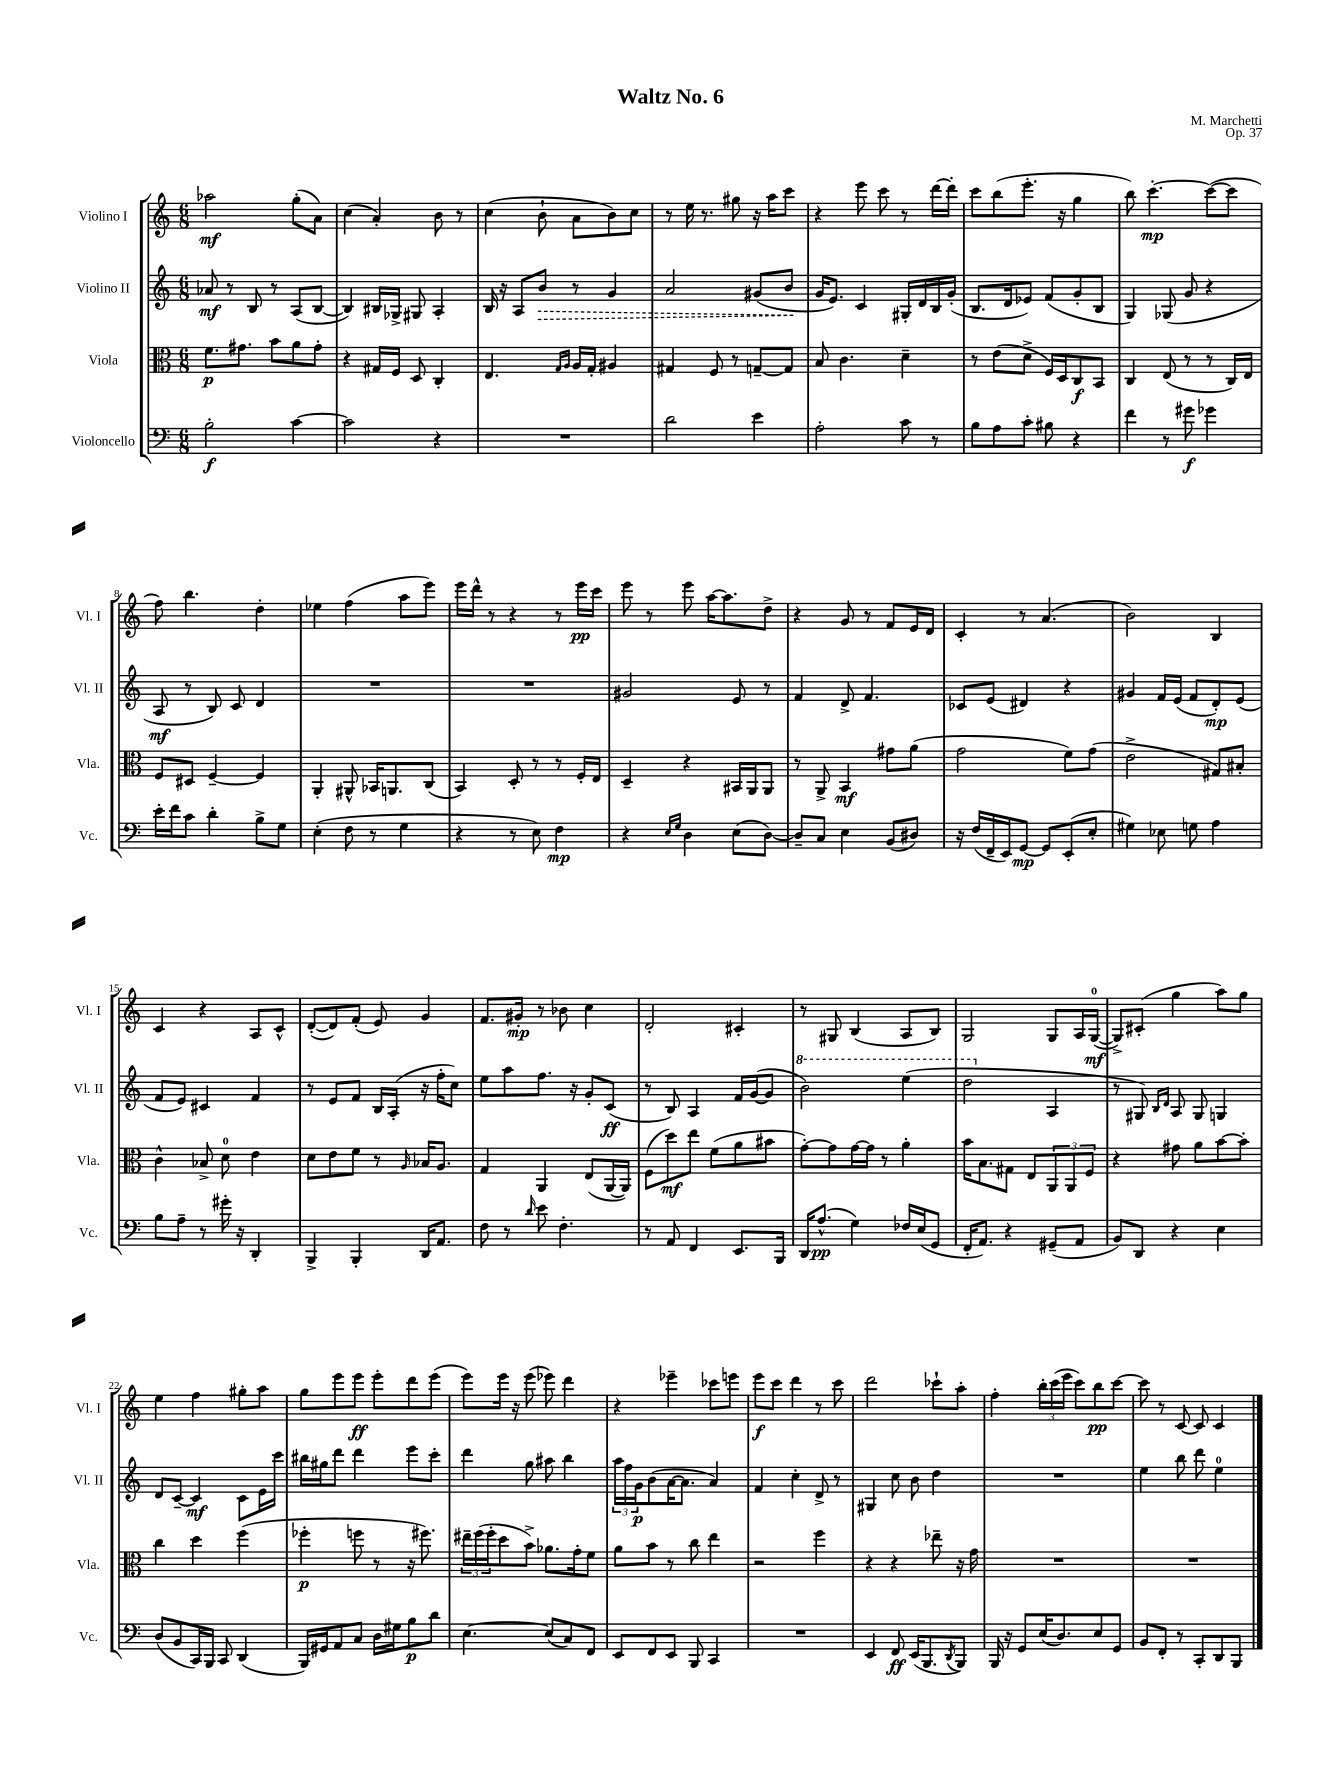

**kern	**kern	**kern	**kern
*staff4	*staff3	*staff2	*staff1
*clefF4	*clefC3	*clefG2	*clefG2
*k[]	*k[]	*k[]	*k[]
*M6/8	*M6/8	*M6/8	*M6/8
2B'	8.f	8a-	2aa-
.	.	8r	.
.	8.g#	.	.
.	.	8B	.
.	8b	8r	.
[4c	8a	(8A	(8gg'
.	8g#'	[8B	8a)
=	=	=	=
2c]	4r	4B])	(4cc
.	16G#	16B#	4a')
.	16F	16G-^	.
.	8D	8G#	.
4r	4C'	4A'	8b
.	.	.	8r
=	=	=	=
2.r	4.E	16B	(4cc
.	.	16r	.
.	.	8A	.
.	.	8b	8b`
.	16qqG	.	.
.	16qqA	.	.
.	16A	8r	8a
.	16G'	.	.
.	4A#	4g	8b)
.	.	.	8cc
=	=	=	=
2d	4G#	2a	8r
.	.	.	16ee
.	.	.	8.r
.	8F	.	.
.	8r	.	8gg#
4e	[8G~	(8g#	16r
.	.	.	16aa
.	8G]	8b	8ccc
=	=	=	=
2A'	8B	16g	4r
.	.	8.e)	.
.	4.c	.	.
.	.	4c	8eee
.	.	.	8ccc
8c	4d~	16G#'	8r
.	.	16d	.
8r	.	16B	[16ddd
.	.	(16g'	16ddd']
=	=	=	=
8B	8r	8.B	8ccc
8A	(8e	.	(8bb
.	.	16d	.
8c'	8d^	8e-)	8.eee'
8B#	16F)	(8f	.
.	16D	.	16r
4r	8C	8g'	4gg
.	8BB	8B	.
=	=	=	=
4f	4C	4G)	8bb)
.	.	.	[4.ccc'
8r	(8E	(8G-	.
8g#	8r	8g	.
4g-	8r	4r	(8ccc_
.	16C)	.	8ccc]
.	16E	.	.
=	=	=	=
16e'	8F	8A	8ff)
16f	.	.	.
8c	8D#	8r	4.bb
4d'	[4F~	8B)	.
.	.	8c	.
8B^	4F]	4d	4dd'
8G	.	.	.
=	=	=	=
(4E'	4AA'	2.r	4ee-
8F	8AA#^^	.	(4ff
8r	16BB-	.	.
.	8.AA	.	.
4G	.	.	8aa
.	(8C	.	8eee)
=	=	=	=
4r	4BB)	2.r	16eee
.	.	.	16ddd^^
.	.	.	8r
8r	8D'	.	4r
8E)	8r	.	.
4F	8r	.	8r
.	16F'	.	16eee
.	16E	.	16ccc
=	=	=	=
4r	4D~	2g#	8eee
.	.	.	8r
16qqE	.	.	.
16qqG	.	.	.
4D	4r	.	8eee
.	.	.	[16aa
.	.	.	8.aa]
(8E	16BB#	8e	.
.	16AA	.	.
[8D)	8AA	8r	8dd^
=	=	=	=
8D~]	8r	4f	4r
8C	8AA^	.	.
4E	4BB	8d^	8g
.	.	4.f	8r
(8BB	8g#	.	8f
8D#)	(8a	.	16e
.	.	.	16d
=	=	=	=
16r	2g	8c-	4c'
(16F	.	.	.
16FF~	.	(8e	.
16EE)	.	.	.
[8GG	.	4d#)	8r
8GG]	.	.	(4.a
(8EE'	8f)	4r	.
8E'	(8g	.	.
=	=	=	=
4G#)	2e^	4g#	2b)
8E-	.	16f	.
.	.	(16e	.
8G	.	8f	.
4A	8G#)	8d')	4B
.	8B#'	(8e	.
=	=	=	=
8B	4c^^	8f	4c
8A~	.	8e)	.
8r	8B-^	4c#	4r
16g#'	8d	.	.
16r	.	.	.
4DD'	4e	4f	8A
.	.	.	8c^^
=	=	=	=
4BBB^	8d	8r	([8d'
.	8e	8e	8d])
4BBB'	8f	8f	(8f'
.	8r	16B	8e)
.	.	(16A'	.
.	16qqA	.	.
16DD	16B-	16r	4g
8.AA	8.A	16ff'	.
.	.	8cc)	.
=	=	=	=
8F	4G	8ee	8.f
8r	.	8aa	.
.	.	.	16g#'
16qqd	.	.	.
8e	4AA	8.ff	8r
4.F'	.	.	8b-
.	.	16r	.
.	(8E	8g'	4cc
.	[16AA	(8c	.
.	16AA])	.	.
=	=	=	=
8r	(8F	8r	2d'
8AA	8dd)	8B)	.
4FF	8ee	4A	.
.	(8f	.	.
8.EE	8a	16f	4c#'
.	.	([16g	.
.	8b#	8g]	.
16BBB	.	.	.
=	=	=	=
16DD	[8g')	2bb)	8r
(8.A^^	.	.	.
.	8g]	.	8G#
4G)	[16g	.	(4B
.	16g]	.	.
.	8r	.	.
16F-	4a'	(4eee	8A
(16E	.	.	.
8GG	.	.	8B)
=	=	=	=
16FF'	16b	2ddd	2G
8.AA)	8.B	.	.
4r	8G#	.	.
.	8E	.	.
(8GG#~	12AA	4A	8G
.	12AA	.	.
8AA	.	.	16A
.	12F	.	.
.	.	.	([16G
=	=	=	=
8BB)	4r	8r	8G^])
8DD	.	8G#)	(8c#'
.	.	16qqB	.
.	.	16qqd	.
4r	8g#	8A	4gg
.	8a	8G#	.
4E	[8b	4G	8aa)
.	8b']	.	8gg
=	=	=	=
(8D	4cc	8d	4ee
8BB	.	[8c~	.
16CC)	4dd	4c]	4ff
16BBB	.	.	.
8CC	.	.	.
(4DD	(4ff	8c	8gg#'
.	.	16e	8aa
.	.	16ccc	.
=	=	=	=
16BBB)	4ff-'	16bb#	8gg
16GG#	.	16gg#	.
8AA	.	8ddd	8eee
8C	8ff	4ddd	8eee
16D	8r	.	8eee'
16G#	.	.	.
8B	16r	8eee	8ddd
.	8.ff#)	.	.
8d	.	8ccc'	(8eee
=	=	=	=
[4.E	24ee#~	4ddd	8eee)
.	(24ff	.	.
.	24ff'	.	.
.	8dd	.	16eee
.	.	.	16r
.	8b^)	8gg	(8eee
(8E]	8.a-	8aa#	8eee-)
8C)	.	4bb	4ddd
.	16g'	.	.
8FF	8f	.	.
=	=	=	=
8EE	8a	24aa	4r
.	.	24ff	.
.	.	24g	.
8FF	8b	(8b	.
8EE	8r	[16a	4eee-~
.	.	8.a]	.
8BBB	8cc	.	.
4CC	4ee	4a)	8ccc-
.	.	.	8eee
=	=	=	=
2.r	2r	4f	8eee
.	.	.	8ccc
.	.	4cc'	4ddd
.	4ff	8d^	8r
.	.	8r	8ccc
=	=	=	=
4EE	4r	4G#	2ddd
8FF	4r	8cc	.
(16EE	.	8b	.
8.BBB	.	.	.
.	8ee-~	4dd	8ccc-`
8qDD	.	.	.
8BBB)	16r	.	8aa'
.	16g	.	.
=	=	=	=
16BBB	2.r	2.r	4ff'
16r	.	.	.
8GG	.	.	.
(16E	.	.	24bb'
.	.	.	(24ccc
8.D)	.	.	.
.	.	.	24eee
.	.	.	8ccc)
8E	.	.	8bb
8GG	.	.	[8ccc
=	=	=	=
8BB	2.r	4ee	8ccc]
8FF'	.	.	8r
8r	.	8bb	[8c
8CC'	.	8ddd	8c]
8DD	.	4ee	4c
8BBB	.	.	.
==	==	==	==
*-	*-	*-	*-
